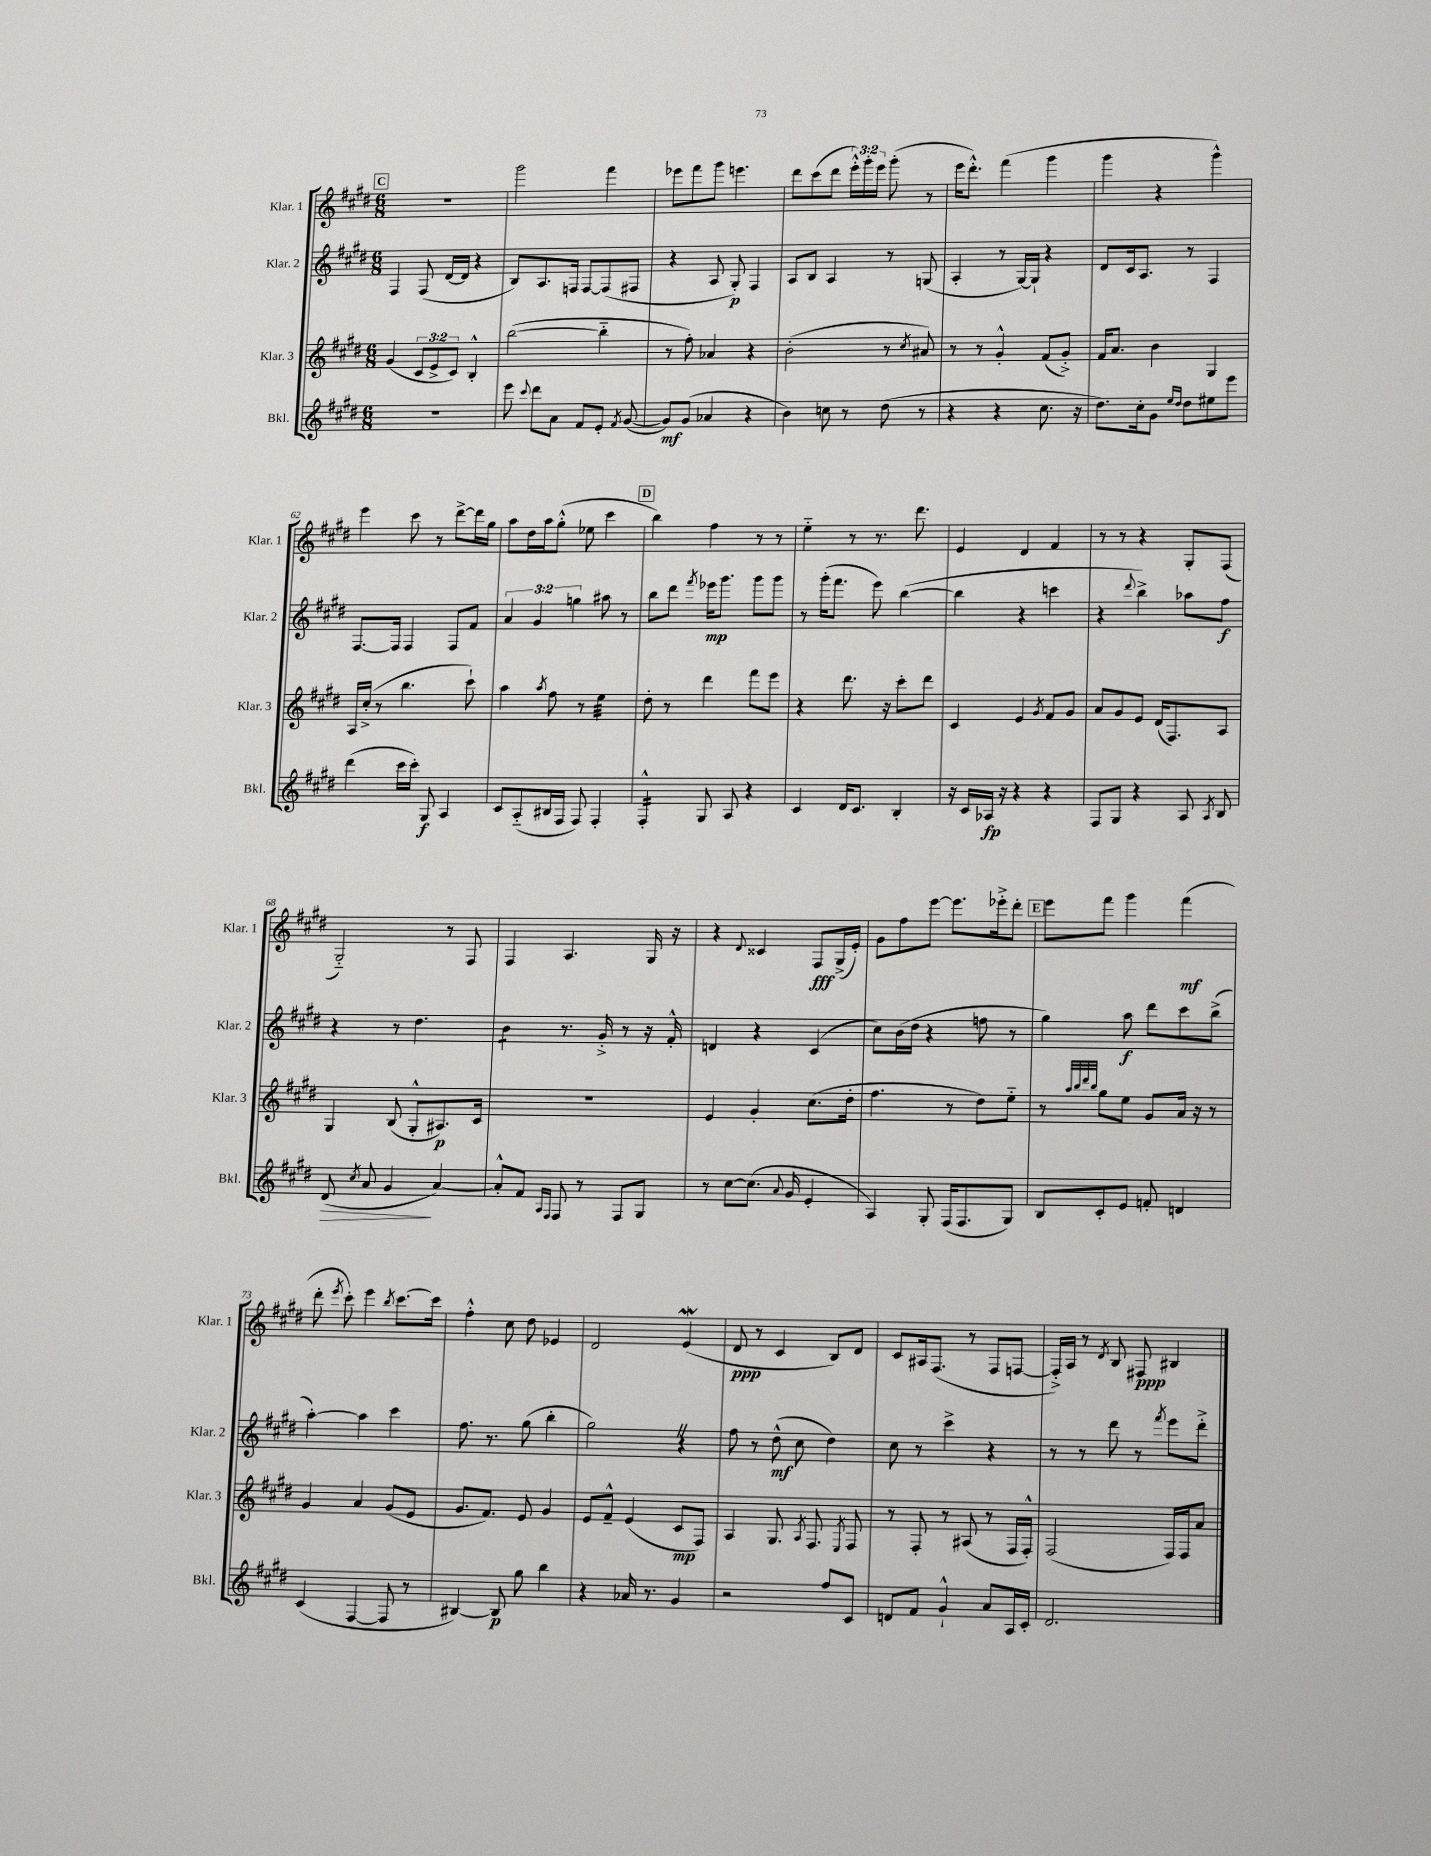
<<
\new StaffGroup <<
\new Staff = "s0" \with { instrumentName = "Klar. 1" shortInstrumentName = "Klar. 1" } {
    \clef treble \key e \major \numericTimeSignature \time 6/8 \override Staff.TupletNumber.text = #tuplet-number::calc-fraction-text
    \autoBeamOff \mark \markup { \box "C" } R2. |
    gis'''2 fis'''4 |
    ees'''8[ fis'''8 gis'''8] e'''4. |
    dis'''8[ cis'''8( dis'''8] \tuplet 3/2 { e'''16[-.-^) gis'''16-. e'''16] } gis'''8-.( r8 |
    e'''16[ dis'''8.]-.-^) fis'''4( gis'''4 |
    gis'''4 r4 gis'''4-^) |
    e'''4 cis'''8 r8 dis'''8[~-> dis'''16 gis''16] |
    a''8[ dis''16 a''16 gis''8]-.-^( ees''8 cis'''4 |
    \mark \markup { \box "D" } b''4) fis''4 r8 r8 |
    e''4-_ r8 r8. dis'''8. |
    e'4 dis'4 fis'4 |
    r8 r8 r4 gis8[-. fis8]( |
    gis2-_) r8 fis8 |
    fis4 a4. gis16 r16 |
    r4 \appoggiatura { dis'8 } cisis'4 fis8[\fff gis16->( e'16]-.) |
    gis'8[ fis''8 e'''8]~ e'''8.[ ees'''16-.-> dis'''8]-. |
    \mark \markup { \box "E" } e'''8[ fis'''8] gis'''4 fis'''4\mf( |
    dis'''8-. \acciaccatura { e'''8 } cis'''8-.) e'''4 \acciaccatura { b''8 } cis'''8.[~ cis'''16] |
    fis''4-.-^ cis''8 dis''8 ees'4 |
    dis'2 e'4\mordent( |
    dis'8\ppp r8 cis'4 b8[) dis'8] |
    cis'8[ ais16 fis8.]( r8 fis8[ f8]~ |
    f16[-.->) a16] r8 \acciaccatura { dis'8 } b8 fis8\ppp bis4 \bar "|." |
}
\new Staff = "s1" \with { instrumentName = "Klar. 2" shortInstrumentName = "Klar. 2" } {
    \clef treble \key e \major \numericTimeSignature \time 6/8 \override Staff.TupletNumber.text = #tuplet-number::calc-fraction-text
    \autoBeamOff \mark \markup { \box "C" } fis4 fis8( dis'16[~ dis'16] r4 |
    b8[) a8. f16] f8[~ f8( fis8] |
    r4 a8 gis8-.\p) fis4 |
    a8[ b8] a4 r8 g8( |
    a4-. r8 gis16[~) gis16]-! r4 |
    dis'8[ cis'16 a8.] r8 fis4 |
    fis8.[~ fis16] fis4 fis8[ fis'8] |
    \tuplet 3/2 { a'4 gis'4 g''4 } ais''8 r8 |
    \mark \markup { \box "D" } b''8[ dis'''8] \acciaccatura { fis'''8 } ees'''16[\mp gis'''8.] gis'''8[ gis'''8] |
    r8 gis'''16[-.( fis'''8.] e'''8) b''4~( |
    b''4 r4 c'''4 |
    r4 \appoggiatura { dis'''8 } b''4->) aes''8[ fis''8]\f |
    r4 r8 dis''4. |
    b'4:8 r8. gis'16-.-> r8 r16 fis'16-.-^ |
    d'4 r4 cis'4( |
    cis''8[) b'16( dis''16] r4 f''8 r8 |
    \mark \markup { \box "E" } gis''4) a''8\f dis'''8[ cis'''8 b''8]->( |
    a''4~-.) a''4 cis'''4 |
    fis''8. r8. gis''8( b''4-. |
    gis''2) \once \override BreathingSign.text = \markup { \musicglyph "scripts.caesura.straight" } \breathe r4 |
    fis''8 r8 dis''8-^\mf( cis''8 dis''4) |
    cis''8 r8 cis'''4-> r4 |
    r8 r8 dis'''8 r8 \acciaccatura { fis'''8 } e'''8[ dis'''8]-.-> \bar "|." |
}
\new Staff = "s2" \with { instrumentName = "Klar. 3" shortInstrumentName = "Klar. 3" } {
    \clef treble \key e \major \numericTimeSignature \time 6/8 \override Staff.TupletNumber.text = #tuplet-number::calc-fraction-text
    \autoBeamOff \mark \markup { \box "C" } gis'4( \tuplet 3/2 { cis'8[ e'8-> cis'8]) } b4-.-^ |
    b''2~( b''4-_ |
    r8 fis''8-.) aes'4 r4 |
    b'2-.( r8 \acciaccatura { cis''8 } ais'8) |
    r8 r8 gis'4-.-^ fis'8[( gis'8]-.->) |
    fis'16[ a'8.] b'4 gis4 |
    a16[ cis''16]-.->( r8 b''4. cis'''8-!) |
    a''4 \acciaccatura { a''8 } fis''8 r8 e''4:32 |
    \mark \markup { \box "D" } dis''8-. r8 dis'''4 fis'''8[ e'''8] |
    r4 dis'''8. r16 cis'''8[-. dis'''8] |
    cis'4 e'4 \acciaccatura { gis'8 } fis'8[ gis'8] |
    a'8[ gis'8 e'8] dis'16[( fis8.) a8] |
    gis4 b8( gis8[-.-^ ais8.\p) cis'16] |
    R2. |
    e'4 gis'4-. cis''8.[( dis''16]-. |
    fis''4. r8 dis''8[) e''8]-_ |
    \mark \markup { \box "E" } r8 \grace { a''32[ b''32 dis'''32 b''32] } gis''8[ e''8] gis'8[ a'16] r16 r8 |
    gis'4 a'4 gis'8[( e'8] |
    gis'8.[ fis'8.]) e'8 gis'4 |
    e'8[ fis'8]---^ e'4( cis'8[\mp fis8]) |
    a4 gis8. \acciaccatura { a8 } fis8. \acciaccatura { e8 } fis8 |
    r8 fis8-. r8 ais8( r8 fis16[ fis16]-.-^) |
    fis2( fis16[) fis16 a'8] \bar "|." |
}
\new Staff = "s3" \with { instrumentName = "Bkl." shortInstrumentName = "Bkl." } {
    \clef treble \key e \major \numericTimeSignature \time 6/8
    \autoBeamOff \mark \markup { \box "C" } R2. |
    e'''8 \appoggiatura { cis'''8 } dis'''8[ a'8] fis'8[ e'8]-. \acciaccatura { fis'8 } gis'8~( |
    gis'8[\mf) gis'8]( aes'4 r4 |
    b'4) c''8 r8 dis''8( r8 |
    r4 r4 cis''8. r16 |
    dis''8.[) cis''16-. gis'8] \grace { e''16[ dis''16] } dis''8[ eis''8 e'''8] |
    dis'''4( cis'''16[ cis'''16]-.) gis8\f a4 |
    cis'8[ a8-_( bis16 fis16] fis8) fis4-. |
    \mark \markup { \box "D" } fis4:16-.-^ gis8 a8 r4 |
    cis'4 dis'16[ cis'8.] b4-. |
    r16 cis'16[ aes16]\fp r16 r4 r4 |
    fis8[ gis8] r4 a8 \acciaccatura { a8 } b8 |
    dis'8\>( \acciaccatura { cis''8 } a'8 gis'4\! a'4~) |
    a'8[-.-^ fis'8] \grace { a16[ fis16] } fis8 r8 fis8[ gis8] |
    r8 cis''8[~ cis''8.]( \appoggiatura { a'8 } gis'16 e'4-. |
    a4) gis8-. fis16[( fis8. gis8]) |
    \mark \markup { \box "E" } b8[ cis'8-. e'8] f'8-. d'4 |
    cis'4( fis4~ fis8 r8 |
    bis4~) bis8\p gis''8 b''4 |
    r4 aes'16 r8. gis'4 |
    r2 fis''8[ cis'8] |
    d'8[ fis'8] gis'4-!-^ a'8[ a16 cis'16]-. |
    dis'2. \bar "|." |
}
>>
>>
\layout { \context { \Score currentBarNumber = #56 } }
